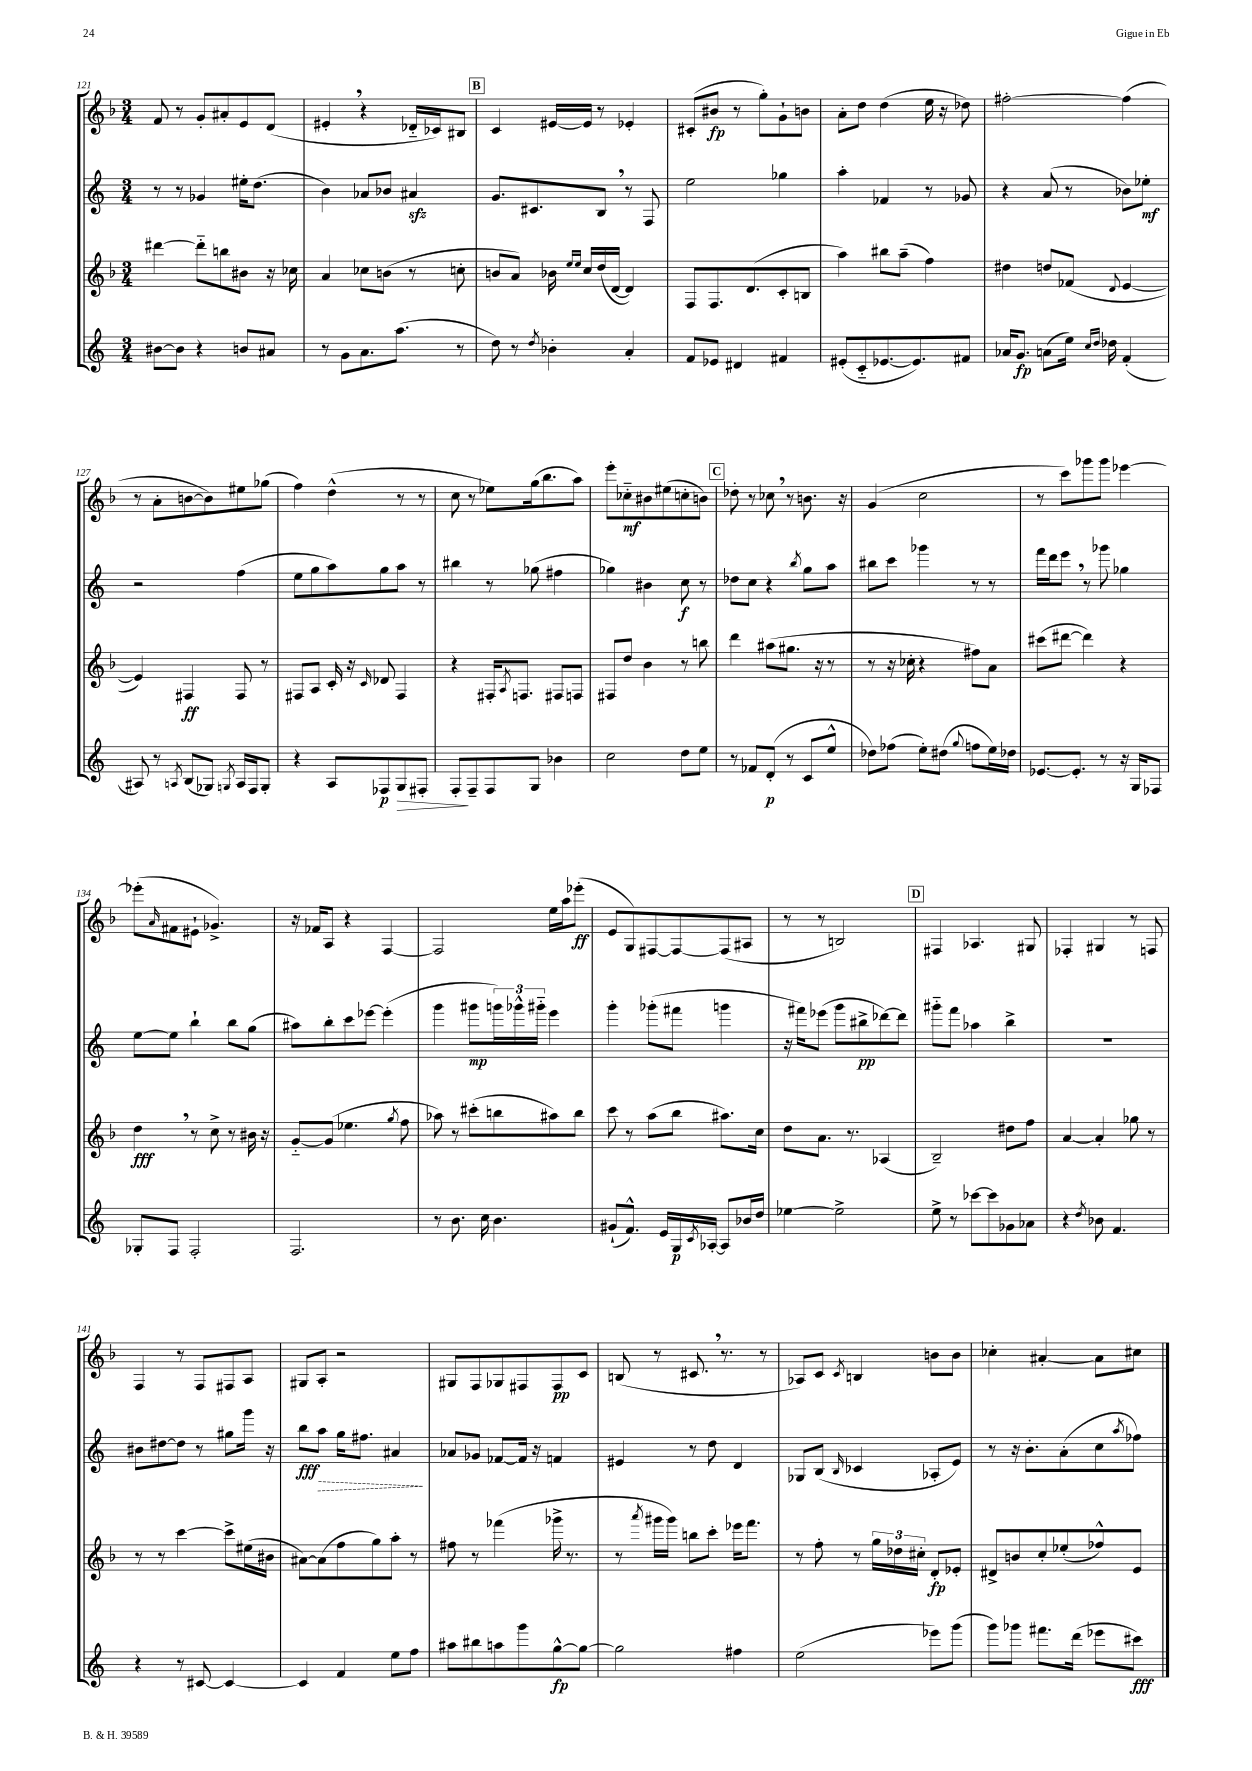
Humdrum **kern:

**kern	**dynam	**kern	**dynam	**kern	**dynam	**kern	**dynam
*part4	*part4	*part3	*part3	*part2	*part2	*part1	*part1
*staff4	*staff4	*staff3	*staff3	*staff2	*staff2	*staff1	*staff1
*clefG2	*	*clefG2	*	*clefG2	*	*clefG2	*
*k[]	*	*k[b-]	*	*k[]	*	*k[b-]	*
*M3/4	*	*M3/4	*	*M3/4	*	*M3/4	*
=121	=121	=121	=121	=121	=121	=121	=121
[8b#X\L	.	[4ddd#X\	.	8r	.	8f/	.
8b#\J]	.	.	.	8r	.	8r	.
4r	.	8ddd#\L]	.	4g-X/	.	8g'/L	.
.	.	8bbn\	.	.	.	8a#X'/	.
8bn/L	.	8b#X\J	.	16ee#X'\KL	.	8e/	.
.	.	.	.	(8.dd\J	.	.	.
8a#X/J	.	16r	.	.	.	(8d/J	.
.	.	16cc-X\	.	.	.	.	.
=122	=122	=122	=122	=122	=122	=122	=122
8r	.	4a/	.	4b\)	.	4e#X',/	.
8g\L	.	.	.	.	.	.	.
8.a\	.	8cc-X\L	.	8a-X/L	.	4r	.
.	.	(8bn\J	.	8b-X/J	.	.	.
(8.aa\J	.	.	.	.	.	.	.
.	.	8r	.	4a#Xzz/	.	16d-X/LL	.
.	.	.	.	.	.	16c-X/J)	.
8r	.	8ccn'\	.	.	.	8B#X/J	.
!!LO:REH:place=s1:t=B
=123	=123	=123	=123	=123	=123	=123	=123
8dd\)	.	8bn/L	.	8.g/L	.	4c/	.
8r	.	8a/J)	.	.	.	.	.
.	.	.	.	8.c#X/	.	.	.
8qdd/	.	.	.	.	.	.	.
4b-X'\	.	16b-X\	.	.	.	[16e#X/LL	.
.	.	16qqee/LL	.	.	.	.	.
.	.	16qqee/JJ	.	.	.	.	.
.	.	16cc/LL	.	.	.	16e#/JJ]	.
.	.	(16dd/	.	8B,/J	.	8r	.
.	.	[16d/JJ	.	.	.	.	.
4a'/	.	4d/])	.	8r	.	4e-X'/	.
.	.	.	.	8F/	.	.	.
=124	=124	=124	=124	=124	=124	=124	=124
8f/L	.	8F/L	.	2ee\	.	(8c#X'/L	.
8e-X/J	.	8.F/	.	.	.	8b#X/J	fp
4d#X/	.	.	.	.	.	8r	.
.	.	(8.d/	.	.	.	.	.
.	.	.	.	.	.	8gg'\L)	.
4f#X/	.	8c'/	.	4gg-X\	.	8g`\	.
.	.	8Bn/J	.	.	.	8bn\J	.
=125	=125	=125	=125	=125	=125	=125	=125
(8e#X'/L	.	4aa\)	.	4aa'\	.	8a'\L	.
8c/	.	.	.	.	.	8dd\J	.
[8.e-X/	.	8bb#X\L	.	4f-X/	.	(4dd\	.
.	.	(8aa~\J	.	.	.	.	.
8.e-/])	.	.	.	.	.	.	.
.	.	4ff\)	.	8r	.	16ee\	.
.	.	.	.	.	.	16r	.
8f#X/J	.	.	.	8g-X/	.	8dd-X\)	.
=126	=126	=126	=126	=126	=126	=126	=126
16a-X/KL	.	4dd#X\	.	4r	.	[2ff#X'\	.
8.g/J	fp	.	.	.	.	.	.
(8an\L	.	8ddn/L	.	(8a/	.	.	.
16ee\Jk)	.	(8f-X/J	.	8r	.	.	.
16qqcc/LL	.	.	.	.	.	.	.
16qqdd/JJ	.	.	.	.	.	.	.
16dd-X\	.	.	.	.	.	.	.
.	.	8qqd/	.	.	.	.	.
(4f'/	.	[4e/	.	8b-X\L)	.	(4ff#\]	.
.	.	.	.	8ee-X'\J	mf	.	.
!!LO:LB:g=z
=127	=127	=127	=127	=127	=127	=127	=127
8A#X/)	.	4e/])	.	2r	.	8r	.
8r	.	.	.	.	.	8a'\L	.
8qAn/	.	.	.	.	.	.	.
(8B/L	.	4F#X/	ff	.	.	[8bn\	.
8G-X/J)	.	.	.	.	.	8b\])	.
8qGn/	.	.	.	.	.	.	.
16A/LL	.	8F#/	.	(4ff\	.	8ee#X\	.
16F/J	.	.	.	.	.	.	.
8G'/J	.	8r	.	.	.	(8gg-X\J	.
=128	=128	=128	=128	=128	=128	=128	=128
4r	.	8F#X/L	.	8ee\L	.	4ff\)	.
.	.	8A/J	.	8gg\	.	.	.
8A/L	.	16c'/	.	8aa\)	.	(4dd^^\	.
.	.	16r	.	.	.	.	.
.	.	16qqc/	.	.	.	.	.
8F-X/	p	8d-X/	.	8gg\	.	.	.
!	!LO:HP:b	!	!	!	!	!	!
8G/	>	4F#/	.	8aa\J	.	8r	.
8F#X'/J	.	.	.	8r	.	8r	.
=129	=129	=129	=129	=129	=129	=129	=129
8F'/L	.	4r	.	4bb#X\	.	8cc\	.
8F~/	]	.	.	.	.	8r	.
8F/	.	16F#X'/KL	.	8r	.	8ee-X\L)	.
.	.	8qA/	.	.	.	.	.
.	.	8.Fn/J	.	.	.	.	.
8G/J	.	.	.	(8gg-X\	.	(16gg\k	.
.	.	.	.	.	.	8.bb-\	.
4b-X\	.	8F#X/L	.	4ff#X\	.	.	.
.	.	8Fn/J	.	.	.	8aa\J)	.
=130	=130	=130	=130	=130	=130	=130	=130
2cc\	.	8F#X/L	.	4gg-X\)	.	8eee'\L	.
.	.	8dd/J	.	.	.	8cc-X\	mf
.	.	4b-\	.	4b#X\	.	8b#X\	.
.	.	.	.	.	.	(8ee#X\	.
8dd\L	.	8r	.	8cc\	f	8ccn'\	.
8ee\J	.	8bbn\	.	8r	.	8bn\J)	.
!!LO:REH:place=s1:t=C
=131	=131	=131	=131	=131	=131	=131	=131
8r	.	4ddd\	.	8dd-X\L	.	8dd-X'\	.
8f-X/L	.	.	.	8cc\J	.	8r	.
(8d'/J	p	(8aa#X\L	.	4r	.	8cc-X,\	.
8r	.	8.gg#X\J	.	.	.	8r	.
.	.	.	.	8qbb/	.	.	.
8c/L	.	.	.	8gg\L	.	8.bn\	.
.	.	16r	.	.	.	.	.
8ee^^/J	.	8r	.	8aa\J	.	.	.
.	.	.	.	.	.	16r	.
=132	=132	=132	=132	=132	=132	=132	=132
8dd-X\L)	.	8r	.	8bb#X\L	.	(4g/	.
(8ff-X\J	.	16r	.	8ccc\J	.	.	.
.	.	16cc-X'\	.	.	.	.	.
8ee'\L)	.	4r	.	4ggg-X\	.	2cc\	.
(8dd#X\J	.	.	.	.	.	.	.
8qqgg/	.	.	.	.	.	.	.
8ffn\L	.	8ff#X\L)	.	8r	.	.	.
16ee\L)	.	8a\J	.	8r	.	.	.
16dd-X\JJ	.	.	.	.	.	.	.
=133	=133	=133	=133	=133	=133	=133	=133
[8.e-X/L	.	(8ccc#X\L	.	16fff\LL	.	8r	.
.	.	.	.	16ddd\J	.	.	.
.	.	[8ddd#X\J	.	8eee,\J	.	8ccc\L)	.
8.e-'/J]	.	.	.	.	.	.	.
.	.	4ddd#\])	.	8r	.	8ggg-X\	.
8r	.	.	.	8ggg-X\	.	8ggg-\J	.
16r	.	4r	.	4gg-X\	.	[4eee-X\	.
16G/KL	.	.	.	.	.	.	.
8F-X/J	.	.	.	.	.	.	.
!!LO:LB:g=z
=134	=134	=134	=134	=134	=134	=134	=134
8G-X'/L	.	4dd,\	fff	[8ee\L	.	(8eee-X'\L]	.
.	.	.	.	.	.	16qqa/	.
8F/J	.	.	.	8ee\J]	.	8f#X\	.
2F'/	.	8r	.	4bb`\	.	8e#X`\J	.
.	.	8cc^\	.	.	.	4.g-X^/)	.
.	.	8r	.	8bb\L	.	.	.
.	.	16b#X\	.	(8gg\J	.	.	.
.	.	16r	.	.	.	.	.
=135	=135	=135	=135	=135	=135	=135	=135
2.F/	.	[8g/L	.	8aa#X\L)	.	16r	.
.	.	.	.	.	.	16f-X/KL	.
.	.	(8g/J]	.	8bb'\	.	8A/J	.
.	.	4.ee-X\	.	8ccc\	.	4r	.
.	.	.	.	[8eee-X\J	.	.	.
.	.	.	.	(4eee-'\]	.	[4F/	.
.	.	8qgg/	.	.	.	.	.
.	.	8ff\	.	.	.	.	.
=136	=136	=136	=136	=136	=136	=136	=136
8r	.	8aa-X\)	.	4ggg\	.	2F/]	.
8.b\	.	8r	.	.	.	.	.
.	.	(8ccc#X'\L	.	8ggg#X\L	mp	.	.
16cc\	.	.	.	.	.	.	.
4.b\	.	8bbn\	.	24gggn\L)	.	.	.
.	.	.	.	24ggg-X^^\	.	.	.
.	.	.	.	24ggg#X\JJ	.	.	.
.	.	8aa#X\)	.	4eee\	.	16ee\LL	.
.	.	.	.	.	.	16aa\J	.
.	.	8bb\J	.	.	.	(8eee-X'\J	ff
=137	=137	=137	=137	=137	=137	=137	=137
(8g#X`/L	.	8ccc\	.	4ggg'\	.	8e/L	.
8.f^^/J)	.	8r	.	.	.	8G/)	.
.	.	(8aa\L	.	(8ggg-X'\L	.	[8F#X/	.
16e/LL	.	.	.	.	.	.	.
16G/	p	8bb-\J	.	8fff#X\J	.	8F#/_	.
8qc/	.	.	.	.	.	.	.
[16A-X'/JJ	.	.	.	.	.	.	.
8A-/L]	.	8.aa#X\L)	.	4gggn\	.	(8F#/]	.
16b-X/L	.	.	.	.	.	8A#X/J	.
16dd/JJ	.	16cc\Jk	.	.	.	.	.
=138	=138	=138	=138	=138	=138	=138	=138
[4ee-X\	.	8dd\L	.	16r	.	8r	.
.	.	.	.	16fff#X\KL)	.	.	.
.	.	8.a\J	.	(8eee-X\J	.	8r	.
2ee-^\]	.	.	.	8ggg\L	.	2Bn/)	.
.	.	8.r	.	.	.	.	.
.	.	.	.	8bb#X^\	pp	.	.
.	.	(4A-X/	.	[8ddd-X\)	.	.	.
.	.	.	.	8ddd-\J]	.	.	.
!!LO:REH:place=s1:t=D
=139	=139	=139	=139	=139	=139	=139	=139
8ee^\	.	2B-~/)	.	8ggg#X\L	.	4F#X/	.
8r	.	.	.	8fff\J	.	.	.
[8ccc-X\L	.	.	.	4aa-X\	.	4.A-X/	.
8ccc-\]	.	.	.	.	.	.	.
8g-X\	.	8dd#X\L	.	4bb^\	.	.	.
8a-X\J	.	8ff\J	.	.	.	8G#X/	.
=140	=140	=140	=140	=140	=140	=140	=140
4r	.	[4a/	.	2.r	.	4F-X'/	.
8qdd/	.	.	.	.	.	.	.
8b-X\	.	4a'/]	.	.	.	4G#X/	.
4.f/	.	.	.	.	.	.	.
.	.	8gg-X\	.	.	.	8r	.
.	.	8r	.	.	.	8Fn/	.
!!LO:LB:g=z
=141	=141	=141	=141	=141	=141	=141	=141
4r	.	8r	.	8b#X\L	.	4F/	.
.	.	8r	.	[8dd#X\	.	.	.
8r	.	[4ccc\	.	8dd#\J]	.	8r	.
[8c#X/	.	.	.	8r	.	8F/L	.
4c#/_	.	8ccc^\L]	.	8gg#X\L	.	8F#X/	.
.	.	(16ee#X\L	.	16ggg\Jk	.	8A/J	.
.	.	16b#X\JJ	.	16r	.	.	.
=142	=142	=142	=142	=142	=142	=142	=142
4c#/]	.	[8a#X\L)	.	8bb\L	fff	8G#X/L	.
!	!	!	!	!	!LO:HP:b	!	!
.	.	(8a#\]	.	8aa\J	>	8A'/J	.
4f/	.	8ff\	.	16gg\KL	.	2r	.
.	.	.	.	8.ff#X\J	.	.	.
.	.	8gg\)	.	.	.	.	.
8ee\L	.	8aa'\J	.	4a#X/	.	.	.
8ff\J	.	8r	.	.	.	.	.
.	.	.	.	.	]	.	.
=143	=143	=143	=143	=143	=143	=143	=143
8aa#X\L	.	8ff#X\	.	8a-X/L	.	8G#X/L	.
8bb#X\	.	8r	.	8g-X/J	.	8F/	.
8aan\	.	(4fff-X\	.	[8f-X/L	.	8G-X/	.
8ggg\	.	.	.	16f-/Jk]	.	8F#X/	.
.	.	.	.	16r	.	.	.
[8gg^^\	fp	16ggg-X^\	.	4fn/	.	8F#/	pp
.	.	8.r	.	.	.	.	.
8gg\J_	.	.	.	.	.	8c/J	.
=144	=144	=144	=144	=144	=144	=144	=144
2gg\]	.	8r	.	4e#X/	.	(8Bn/	.
.	.	8qaaa/	.	.	.	.	.
.	.	16ggg#X\LL	.	.	.	8r	.
.	.	16ggg#\JJ)	.	.	.	.	.
.	.	8bbn\L	.	8r	.	8.c#X,/	.
.	.	8ccc'\J	.	8dd\	.	.	.
.	.	.	.	.	.	8.r	.
4ff#X\	.	16eee-X\KL	.	4d/	.	.	.
.	.	8.fff\J	.	.	.	.	.
.	.	.	.	.	.	8r	.
=145	=145	=145	=145	=145	=145	=145	=145
(2ee\	.	8r	.	8G-X/L	.	8A-X/L)	.
.	.	8ff'\	.	(8B/J	.	8c/J	.
.	.	.	.	16qqB/	.	8qc/	.
.	.	8r	.	4c-X/	.	4Bn/	.
.	.	24gg\LL	.	.	.	.	.
.	.	24dd-X\	.	.	.	.	.
.	.	24cc#X'\JJ	.	.	.	.	.
8eee-X\L)	.	8d'/L	fp	8A-X'/L	.	8bn\L	.
(8ggg\J	.	8e-X'/J	.	8e/J)	.	8b\J	.
=146	=146	=146	=146	=146	=146	=146	=146
8ggg\L)	.	8d#X^/L	.	8r	.	4cc-X'\	.
8ggg-X\J	.	8bn/	.	16r	.	.	.
.	.	.	.	8.b'\L	.	.	.
8.fff#X\L	.	8cc'/	.	.	.	[4a#X'/	.
.	.	(8ee-X'/	.	(8a'\	.	.	.
(16ddd\Jk	.	.	.	.	.	.	.
8eee-X\L	.	8ff-X^^/)	.	8cc\	.	8a#\L]	.
.	.	.	.	8qaa/	.	.	.
8ccc#X\J)	fff	8e/J	.	8ff-X\J)	.	8cc#X\J	.
==	==	==	==	==	==	==	==
*-	*-	*-	*-	*-	*-	*-	*-
